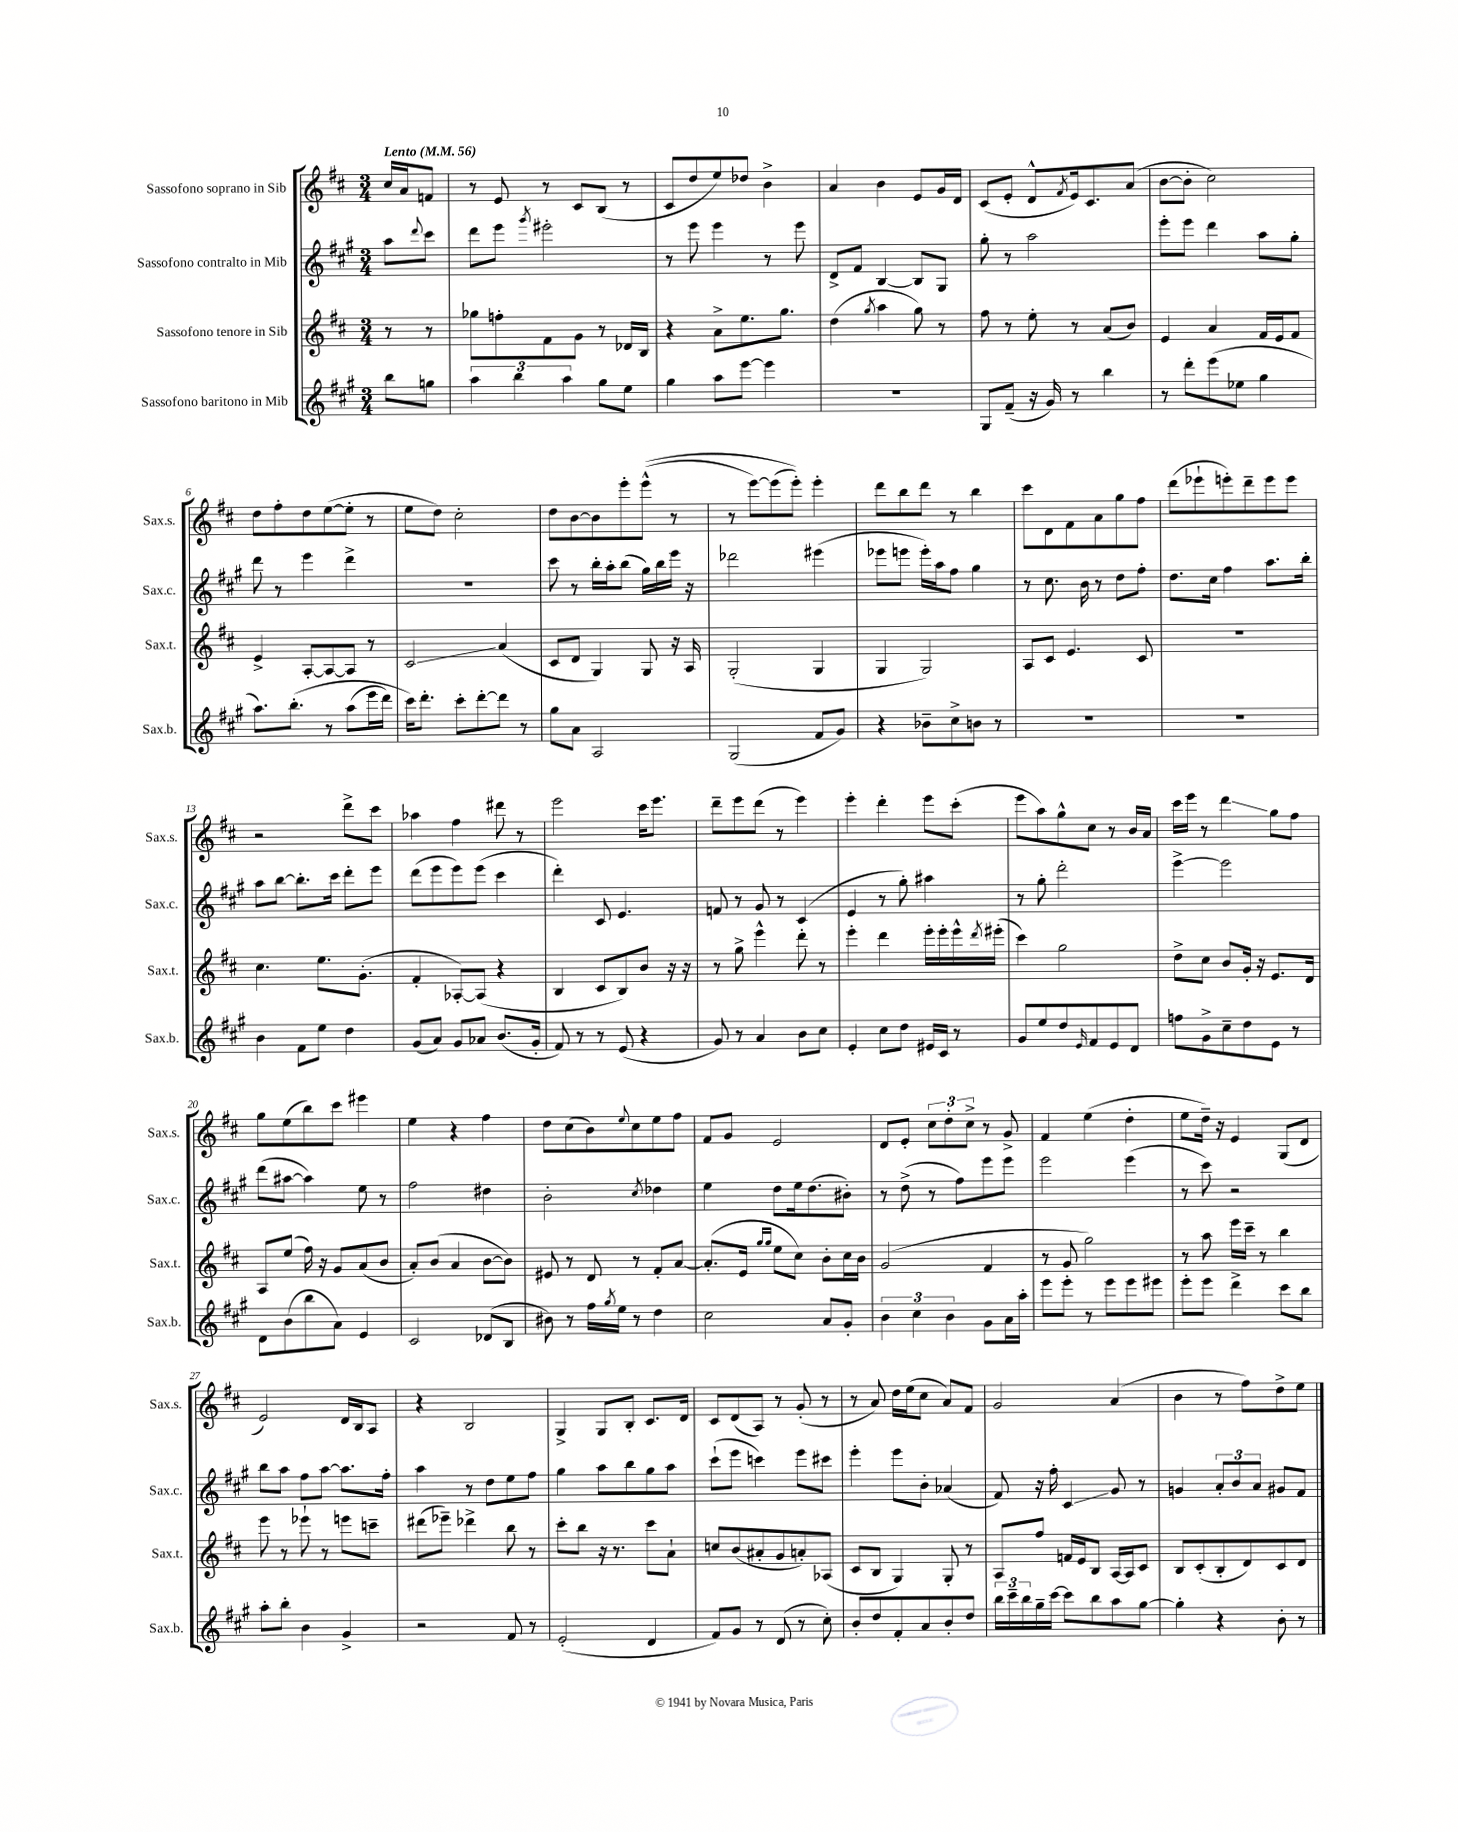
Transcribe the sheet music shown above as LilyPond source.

<<
\new StaffGroup <<
\new Staff = "s0" \with { instrumentName = "Sassofono soprano in Sib" shortInstrumentName = "Sax.s." } {
    \clef treble \key d \major \numericTimeSignature \time 3/4 \partial 4 \tempo "Lento" 4 = 56
    cis''16 a'16 f'8 |
    r8 e'8 r8 cis'8 b8( r8 |
    cis'8 d''8 e''8) des''8 b'4-> |
    a'4 b'4 e'8 g'16 d'16 |
    cis'8( e'8-. d'8-^ \acciaccatura { fis'8 } e'16) cis'8. a'8( |
    b'8~ b'8-. cis''2) |
    d''8 fis''8-. d''8 e''8~( e''8-. r8 |
    e''8 d''8) cis''2-. |
    d''8 b'8~ b'8 e'''8-. e'''8-^(\( r8 |
    r8 e'''8~) e'''8( e'''8-.)\) e'''4-. |
    d'''8 b''8 d'''8 r8 b''4 |
    cis'''8 d'8 fis'8 a'8 g''8 fis''8 |
    d'''8( ees'''8-! e'''8-.) d'''8-- e'''8 e'''8 |
    r2 d'''8-> cis'''8 |
    aes''4 fis''4 dis'''8 r8 |
    e'''2 cis'''16 e'''8. |
    d'''8-- e'''8 d'''8( r8 e'''4) |
    e'''4-. d'''4-. e'''8 cis'''8-.( |
    e'''8 a''8) g''8-^ cis''8 r8 b'16 a'16 |
    cis'''16 e'''16 r8 d'''4\glissando g''8 fis''8 |
    g''8 e''8( b''8) cis'''8 eis'''4 |
    e''4 r4 fis''4 |
    d''8 cis''8( b'8) \appoggiatura { e''8 } cis''8 e''8 fis''8 |
    fis'8 g'8 e'2 |
    d'8 e'8-. \tuplet 3/2 { cis''8 d''8-. cis''8-> } r8 g'8-> |
    fis'4 e''4( d''4-. |
    e''8 d''16--) r16 e'4 g8( d'8 |
    e'2) d'16 b16 a8 |
    r4 b2 |
    g4-> g8 b8-. cis'8. d'16 |
    cis'8 d'8( a8) r8 g'8-.( r8 |
    r8 a'8) d''16 e''16( cis''8 a'8) fis'8 |
    g'2 a'4( |
    b'4 r8 fis''8) d''8-> e''8 \bar "|." |
}
\new Staff = "s1" \with { instrumentName = "Sassofono contralto in Mib" shortInstrumentName = "Sax.c." } {
    \clef treble \key a \major \numericTimeSignature \time 3/4 \partial 4
    a''8 \appoggiatura { d'''8 } cis'''8 |
    d'''8 e'''8 \acciaccatura { gis'''8 } eis'''2-. |
    r8 e'''8 e'''4 r8 e'''8 |
    d'8-> fis'8 b4~ b8 gis8 |
    gis''8-. r8 a''2 |
    e'''8-. e'''8 d'''4 a''8 gis''8-. |
    d'''8 r8 e'''4 d'''4-> |
    R2. |
    cis'''8 r8 b''16-. a''16-. b''8( gis''16) b''16 e'''16 r16 |
    des'''2 eis'''4( |
    ees'''8 e'''8 e'''16-.) a''16 fis''8 gis''4 |
    r8 cis''8. b'16 r8 d''8 fis''8-. |
    d''8. cis''16 fis''4 a''8. b''16-. |
    a''8 b''8~ b''8.-. cis'''16 d'''8-. e'''8 |
    d'''8( e'''8 e'''8) e'''8( cis'''4 |
    d'''4-.) cis'8 e'4. |
    f'8 r8 gis'8 r8 cis'4( |
    e'4 r8 gis''8-.) ais''4 |
    r8 gis''8-. d'''2-. |
    e'''4~-> e'''2 |
    d'''8( ais''8~ ais''4) e''8 r8 |
    fis''2 dis''4 |
    b'2-. \acciaccatura { cis''8 } des''4 |
    e''4 d''8 e''16 d''8.( bis'8-.) |
    r8 d''8->( r8 fis''8) e'''8 e'''8 |
    e'''2 e'''4( |
    r8 cis'''8) r2 |
    b''8 a''8 fis''8 a''8~ a''8. fis''16-. |
    a''4 r8 d''8 e''8 fis''8 |
    gis''4 a''8 b''8 gis''8 a''8 |
    cis'''8-!( e'''8 c'''4) e'''8 cis'''8 |
    e'''4-. e'''8 b'8-. aes'4( |
    fis'8) r16 fis''16-. cis'4\glissando gis'8 r8 |
    g'4 \tuplet 3/2 { a'8-. b'8 a'8 } gis'8 fis'8 \bar "|." |
}
\new Staff = "s2" \with { instrumentName = "Sassofono tenore in Sib" shortInstrumentName = "Sax.t." } {
    \clef treble \key d \major \numericTimeSignature \time 3/4 \partial 4
    r8 r8 |
    ges''8 f''8-. fis'8 g'8 r8 des'16 b16 |
    r4 a'8-> e''8. g''8. |
    d''4( \acciaccatura { g''8 } a''4 g''8) r8 |
    fis''8 r8 e''8-. r8 a'8( b'8) |
    e'4 a'4 fis'16 e'16 fis'8 |
    e'4-> a8~-. a8~ a8 r8 |
    cis'2\glissando a'4( |
    cis'8 d'8 g4) g8 r16 a16 |
    g2-.( g4 |
    g4 g2) |
    a8 cis'8 e'4. cis'8 |
    R2. |
    cis''4. e''8. g'8.-.( |
    fis'4-. aes8~-.) aes8( r4 |
    b4 cis'8 b8) b'8 r16 r16 |
    r8 g''8-> e'''4-^ d'''8-. r8 |
    e'''4-. d'''4 e'''16-. e'''16-. e'''16-^ \acciaccatura { d'''8 } eis'''16-.( |
    cis'''4) g''2 |
    d''8-> cis''8 b'8 g'16-. r16 e'8. d'16 |
    a8 e''8( fis''16) r16 g'8 a'8( b'8 |
    a'8-.) b'8( a'4 b'8~ b'8) |
    eis'8 r8 d'8 r8 fis'8-. a'8~ |
    a'8.-.( e'16 \grace { g''16 g''16 } e''8 cis''8) b'8-. cis''16 b'16 |
    g'2( fis'4 |
    r8 g'8 g''2) |
    r8 a''8 e'''16 cis'''16-- r8 b''4 |
    e'''8 r8 ees'''8-! r8 e'''8 c'''8-- |
    dis'''8( ees'''8--) des'''4-> b''8 r8 |
    cis'''8-. b''8 r16 r8. cis'''8 a'8-! |
    c''8 b'8( ais'8-. g'8 a'8-.) aes8( |
    cis'8 b8 g4) g8-. r8 |
    a8 fis''8 f'16 e'16 b8 a16~ a16 cis'8 |
    b8 cis'8-.( b8-. d'8) cis'8 d'8 \bar "|." |
}
\new Staff = "s3" \with { instrumentName = "Sassofono baritono in Mib" shortInstrumentName = "Sax.b." } {
    \clef treble \key a \major \numericTimeSignature \time 3/4 \partial 4
    b''8 g''8 |
    \tuplet 3/2 { a''4 b''4 a''4 } gis''8 e''8 |
    gis''4 a''8 e'''8~ e'''4 |
    R2. |
    gis8 fis'8--( r16 gis'16) r8 b''4 |
    r8 d'''8-. e'''8( ees''8 gis''4 |
    a''8.) b''8.-.\( r8 a''8( e'''16 d'''16) |
    cis'''16\) d'''8.-. cis'''8-. d'''8~-. d'''8 r8 |
    gis''8 a'8 a2 |
    gis2( fis'8 gis'8) |
    r4 bes'8-- cis''8-> b'8 r8 |
    R2. |
    R2. |
    b'4 fis'8 e''8 d''4 |
    gis'8( a'8) gis'8 aes'8 b'8.( gis'16-. |
    fis'8) r8 r8 e'8( r4 |
    gis'8) r8 a'4 b'8 cis''8 |
    e'4-. cis''8 d''8 eis'16 cis'16 r8 |
    gis'8 e''8 d''8 \grace { e'16 } fis'8 e'8 d'8 |
    f''8 gis'8-> cis''8-- d''8 e'8 r8 |
    d'8 b'8( b''8 a'8) e'4 |
    cis'2 des'8( b8 |
    bis'8) r8 fis''16 \acciaccatura { gis''8 } e''16 r8 d''4 |
    cis''2 a'8 gis'8-. |
    \tuplet 3/2 { b'4 cis''4 b'4 } gis'8 a'16 a''16-. |
    e'''8 e'''8-. r8 e'''8 e'''8 eis'''8 |
    e'''8-. e'''8 d'''4-> cis'''8 b''8 |
    a''8-. b''8-. b'4 gis'4-> |
    r2 fis'8 r8 |
    e'2-.( d'4 |
    fis'8) gis'8 r8 d'8( r8 cis''8-.) |
    b'8-. d''8 fis'8-. a'8 b'8-. d''8 |
    \tuplet 3/2 { b''16 cis'''16-- b''16 } gis''16-- cis'''16~ cis'''8 b''8 a''8 gis''8~ |
    gis''4-. r4 b'8-. r8 \bar "|." |
}
>>
>>
